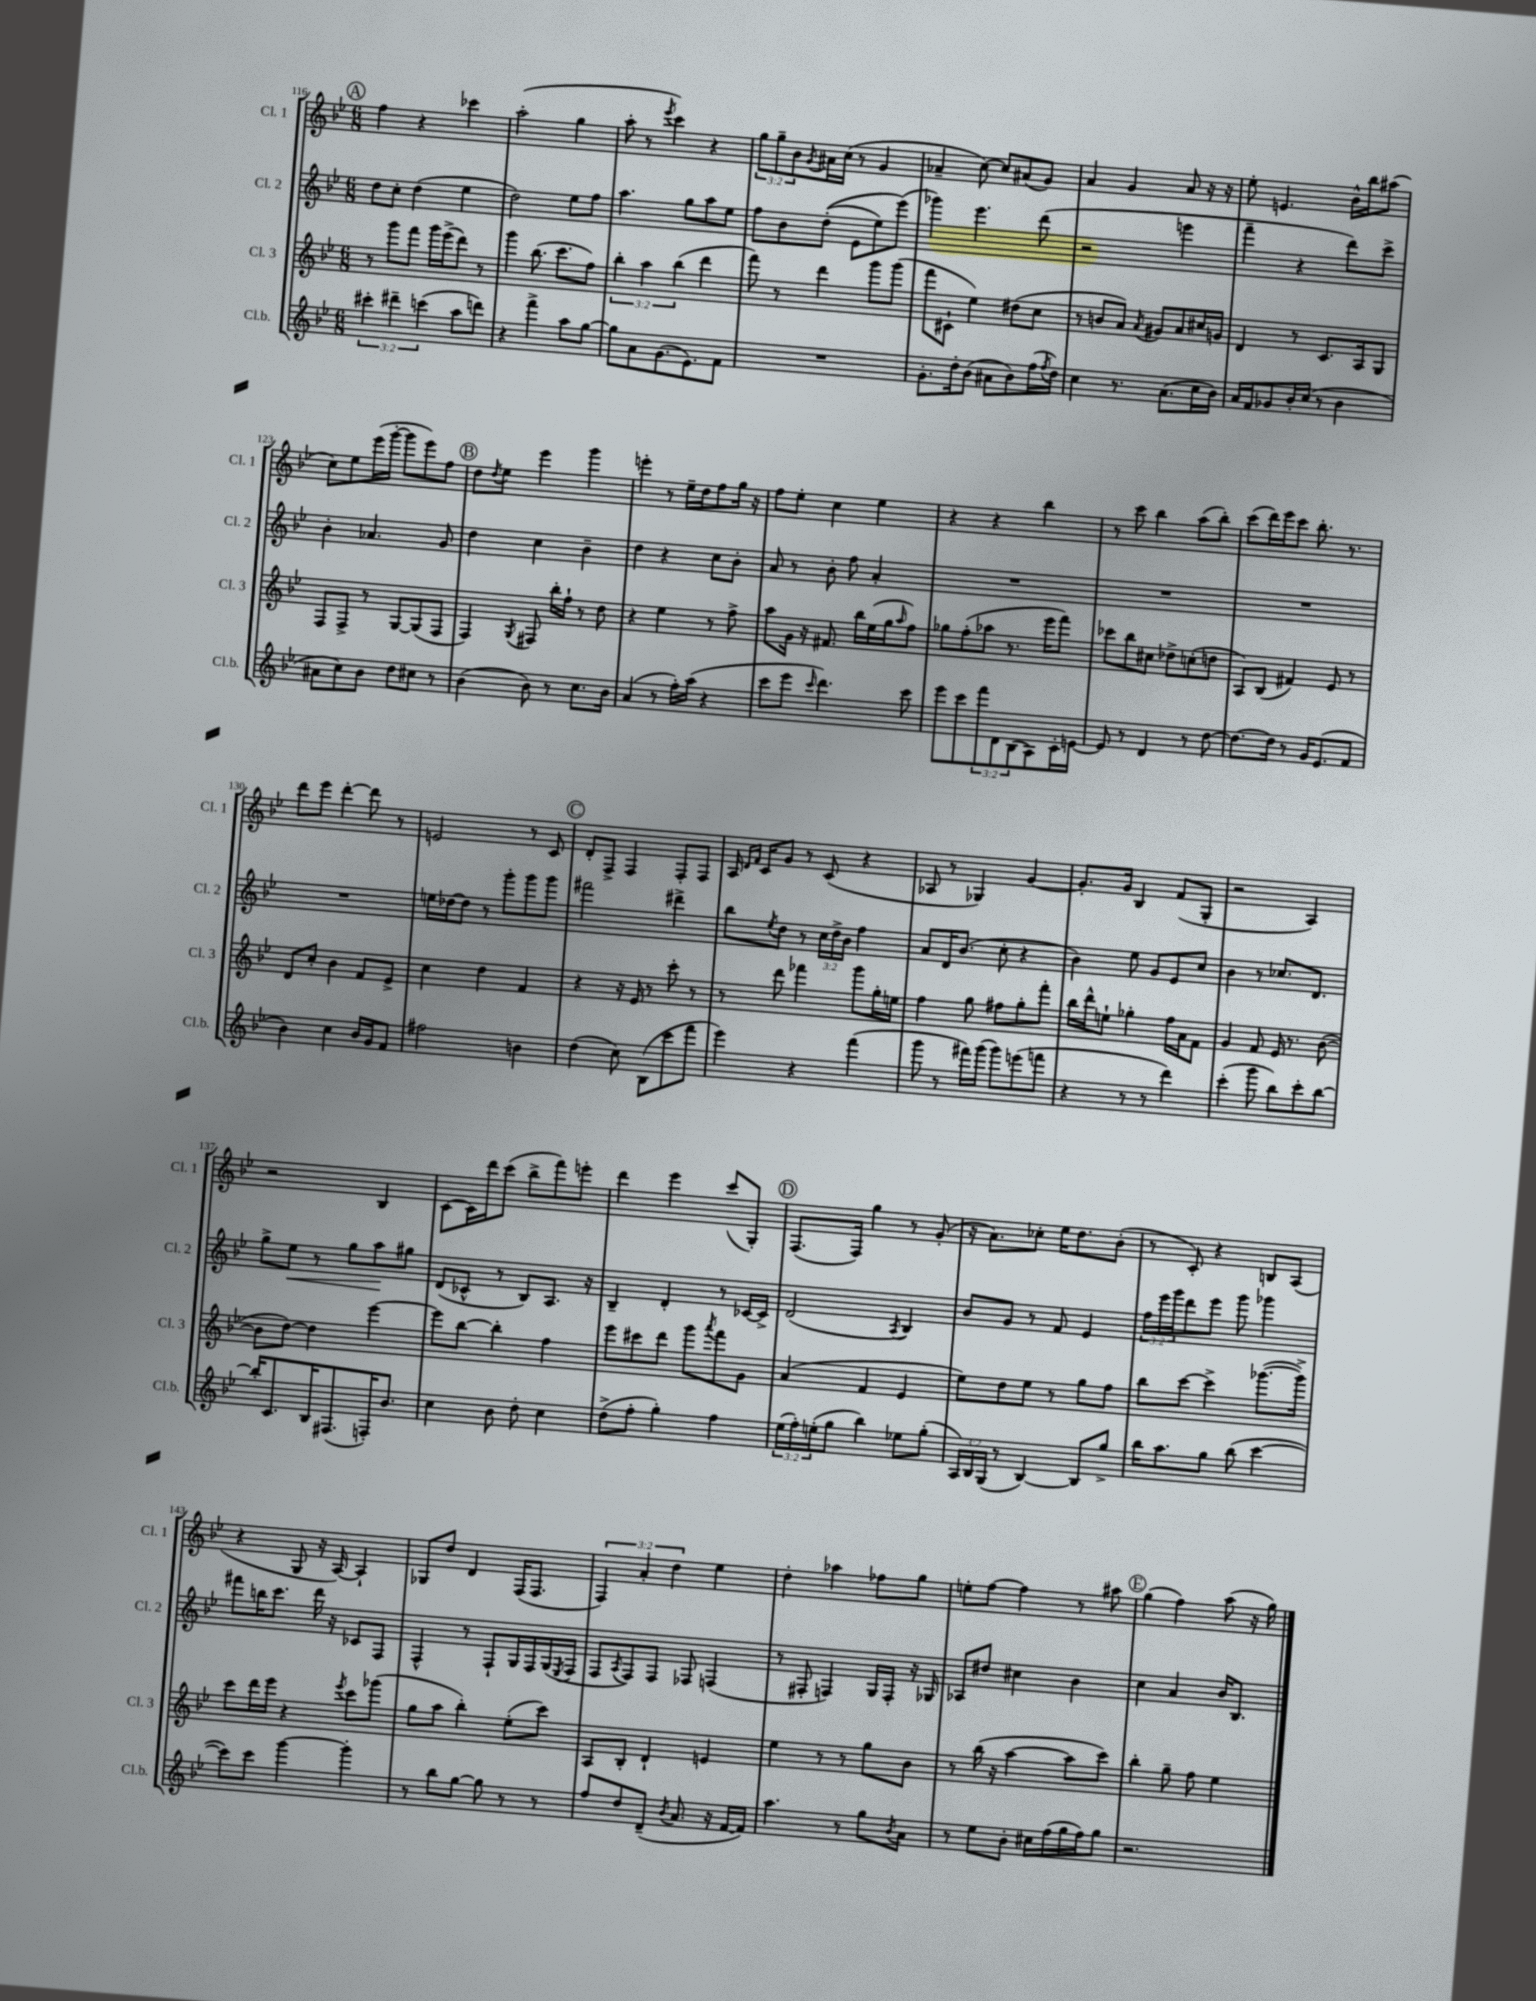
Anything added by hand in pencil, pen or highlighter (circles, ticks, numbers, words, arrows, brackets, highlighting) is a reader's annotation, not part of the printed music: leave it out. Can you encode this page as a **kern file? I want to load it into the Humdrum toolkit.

**kern	**kern	**kern	**kern
*staff4	*staff3	*staff2	*staff1
*clefG2	*clefG2	*clefG2	*clefG2
*k[b-e-]	*k[b-e-]	*k[b-e-]	*k[b-e-]
*M6/8	*M6/8	*M6/8	*M6/8
6ccc#'	8r	8dd	4ff
.	8ggg	8cc'	.
6ddd#~	.	.	.
.	8fff	(4dd	4r
(6ccc	.	.	.
.	16ggg	.	.
.	(16eee-^	.	.
8aa	8ddd)	4ee-	4ccc-
8ddd)	8r	.	.
=	=	=	=
4r	4ggg	2dd)	(2aa'
4fff^	(8.bb-	.	.
.	8.ccc	.	.
8aa	.	8ee-	4gg
[8gg	8ff)	8ff	.
=	=	=	=
8gg]	6bb-'	4.aa	8aa'
8a	.	.	8r
.	6aa	.	.
.	.	.	8qeee-
(8.g	.	.	4ccc)
.	(6bb-	.	.
.	.	8gg	.
8.e-)	.	.	.
.	4ddd	8aa	4r
8f	.	8ee-	.
=	=	=	=
2.r	8fff)	8ff	12gg
.	.	.	12gg~
.	8r	8b-	.
.	.	.	12b-
.	.	.	8qg
.	4ddd	&((8dd'	16a#
.	.	.	(16cc
.	.	8e-	8r
.	8ggg	8ee-)	4g
.	(8ggg	(8eee-&)	.
=	=	=	=
8.g'	8fff	4ggg-)	4a-~
.	8c#`	.	.
16dd'	.	.	.
(8b-	4ee-)	4.eee-	[8cc)
8a#	.	.	8cc]
8b-)	(8dd#	.	(8a#
(16ff	8cc	(8ddd	8g)
8qff	.	.	.
16dd)	.	.	.
=	=	=	=
4cc	8r	2r	4a
.	8b	.	.
8.r	8a)	.	4g
.	8qa	.	.
.	8g#	.	.
(8.a	.	.	.
.	8a	4eee	8a
16cc	16cc#	.	16r
16b-)	16g	.	16r
=	=	=	=
16a	4d	4fff~	8ee-'
16f	.	.	.
8g-	.	.	4.e
16b-'	8r	4r	.
(16cc	.	.	.
8r	8.c	.	.
4b-	.	8ddd)	16b-^^
.	16A	.	16bb-
.	8G	8ccc^	(8aa#
=	=	=	=
8a#	8F	4b-'	8cc)
8cc)	8F^	.	8ee-
8b-	8r	4.a-	(16eee-
.	.	.	[16ggg'
8dd	[8G	.	8ggg]
8cc#	(8G]	.	8eee-)
8r	8F	8g	8ff
=	=	=	=
(4b-	4F)	4dd	8dd
.	.	.	8qdd
.	.	.	8ee-
.	8qG	.	.
8b-)	8F#	4cc	4eee-
8r	16bb-'	.	.
.	16ff`	.	.
8.cc	8r	4b-~	4ggg
.	8dd	.	.
16b-	.	.	.
=	=	=	=
(4a	4r	4dd	4eee'
8r	4ee-	4r	8r
16ff')	.	.	16ee-~
(16aa	.	.	16dd
4r	8r	8cc	8ff
.	8ff^	8b-'	16gg
.	.	.	16r
=	=	=	=
8ccc	8aa	8a	8ff
8eee-	16g	8r	8ee-'
.	16r	.	.
16qqccc	.	.	.
4.ddd)	8.f#	8b-'	4cc
.	.	8ff	.
.	16bb-	.	.
.	(16ee-	4a'	4ee-
.	16gg	.	.
.	16qqaa	.	.
8ccc	8ff)	.	.
=	=	=	=
8eee-	8gg-	2.r	4r
8ccc	(8ff'	.	.
12fff	8aa-	.	4r
12d	.	.	.
.	8.r	.	.
(12B-	.	.	.
8A)	.	.	4bb-
.	16eee-	.	.
16c'	8fff)	.	.
[16e	.	.	.
=	=	=	=
8e]	8ccc-	2.r	8r
8r	8bb-	.	8ccc
4d	8cc#	.	4bb-
.	8dd-^	.	.
8r	(8cc'	.	(8aa
[8dd	8dd	.	8bb-')
=	=	=	=
8.dd_	8A)	2.r	(8ccc
.	(8B-	.	16ddd)
16dd]	.	.	16eee-
8r	4f#)	.	8ccc
16g	.	.	8.bb-'
(8.e-	.	.	.
.	8e-	.	.
.	.	.	8.r
8f	8r	.	.
=	=	=	=
4b-)	8d	2.r	8ddd
.	8cc'	.	8eee-
4cc	4b-	.	[4ddd'
16b-	8f	.	8ddd]
16g	.	.	.
8f	8e-^	.	8r
=	=	=	=
2ff#	4cc	16ee	2e
.	.	[16dd-	.
.	.	8dd-]	.
.	4dd	8r	.
.	.	8ggg'	.
4b	4f	8ggg	8r
.	.	8ggg	8c
=	=	=	=
(4dd	4r	2fff#	8d'
.	.	.	8F^
8cc)	16r	.	4F
.	16e-	.	.
(8B-	8r	.	.
8ccc	8ccc'	4ddd#^	8F'
8fff	8r	.	8F
=	=	=	=
4eee-)	8r	8bb-	16A
.	.	.	16qqd
.	.	.	16qqf
.	.	.	16c
.	.	8qee-	.
.	8ddd	8dd	8g
4r	4fff-	8r	8r
.	.	24cc	(8c
.	.	24dd^	.
.	.	24b-	.
(4fff	8ggg	4ff	4r
.	16gg'	.	.
.	16ee	.	.
=	=	=	=
8ggg	4ff	8a	8A-
8r	.	16d	8r
.	.	(8.b-	.
16fff#)	8gg	.	4G-)
(16ggg	.	.	.
8ggg)	8ff#	8cc'	.
(8eee	8gg'	4r	[4g
8fff	8fff'	.	.
=	=	=	=
4r	16bb-	4b-)	8.g']
.	16ddd^^	.	.
.	8ee`	.	.
.	.	.	16g
8r	4gg-'	8ee-	4B-
8r	.	8g	.
4ddd)	16ff	8e-	(8f
.	16a	.	.
.	8f	8cc	8G'
=	=	=	=
(4ccc'	4g	4b-	2r
8ggg	8f	8r	.
8bb-)	16e-	8.cc-	.
.	8.r	.	.
8ccc'	.	.	4A)
.	.	8.d	.
[8bb-	([8b-	.	.
=	=	=	=
16bb-']	8b-]	8gg^	2r
8.c	.	.	.
.	[8dd)	8ee-	.
16B-	4dd]	8r	.
(8.F#	.	.	.
.	.	8gg	.
16F')	[4eee-	8aa	4B-
8.b-	.	.	.
.	.	8gg#	.
=	=	=	=
4cc	8eee-]	(8d	[8c
.	[8bb-	8c-^^	16c]
.	.	.	16ddd
8b-	4bb-']	8r	(8ccc
8dd'	.	8B-)	8bb-^
4cc	4ff	8.A	8fff)
.	.	.	8eee'
.	.	16r	.
=	=	=	=
(8dd^	8eee-	4B-~	4ddd
8ff'	8ccc#	.	.
4gg')	8ddd	4d'	4eee-
.	8ggg	.	.
.	8qaaa	.	.
4ff	8fff	8r	(8ccc
.	8g	[16c-	8G')
.	.	16c-^]	.
=	=	=	=
(24ee-	(4a	(2d	(8.F
24ff')	.	.	.
(24ee'	.	.	.
8gg	.	.	.
.	.	.	16F)
4bb-)	4f	.	4gg
.	.	8qA	.
8ee-	4e-	4B-)	8r
(8gg'	.	.	(8g'
=	=	=	=
24A)	8ee-)	8b-	16r
24B-	.	.	.
.	.	.	8.a)
(24G	.	.	.
8r	8dd	8g	.
[4B-)	8ee-	8r	8cc-'
.	8r	8f	16ee-
.	.	.	8.dd
8B-]	8gg	4e-	.
8gg^	8ff	.	(8b-'
=	=	=	=
16bb-	8bb-	24ff	8r
.	.	24eee-	.
8.aa	.	.	.
.	.	24ggg	.
.	[8ccc	8ddd	8c')
8gg	4ccc^]	8eee-	4r
(8bb-	.	8ggg	.
[4ccc	([8.ggg-	4ggg-	8B
.	.	.	(8A
.	16ggg-^])	.	.
=	=	=	=
8ccc])	8ccc	8fff#	4r
8ccc	16ddd	16bb	.
.	16eee-	8.ccc	.
[4ggg	4r	.	8G
.	.	16ddd	16r
.	.	16r	[16A)
.	8qeee-	.	.
4ggg']	8ccc	8c-	4A`]
.	(8ggg-	8F	.
=	=	=	=
8r	8gg	4F^^	8G-
8bb-	8aa	.	8dd
[8gg	4bb-')	8r	4d
8gg]	.	8F`	.
8r	(8ee-'	16G	(16F
.	.	16F	8.F
8r	8ccc)	(16G	.
.	.	8qE-	.
.	.	16F	.
=	=	=	=
8ff	8A	8F	6F)
.	.	8qA	.
8dd	8B-'	8F)	.
.	.	.	6a'
(8d~	4d`	8F	.
.	.	.	6dd
8qb-	.	.	.
8.a	.	8F-	.
.	4e	(4F	4ee-
16r	.	.	.
[16f	.	.	.
16f])	.	.	.
=	=	=	=
4.aa	4ee-	8r	4dd'
.	.	8F#'	.
.	8r	4F)	4aa-
8r	8r	.	.
8gg	8gg	16G	8ff-
.	.	16F'	.
8qb-	.	.	.
8a	8b-	16r	8gg
.	.	16G-	.
=	=	=	=
8r	8r	8A-	8ee'
8ee-	(16bb-	8dd#	[8ff
.	16r	.	.
8b-'	[4aa	4cc#	4ff]
16cc#	.	.	.
(16ff	.	.	.
16gg	8aa]	4b-	8r
16ff)	.	.	.
8gg	8ccc)	.	8aa#
=	=	=	=
2.r	4bb-'	4cc	(4gg
.	8gg~	4a	4ff)
.	8ff	.	.
.	4ee-	16b-	(8aa
.	.	8.B-	.
.	.	.	16r
.	.	.	16gg)
==	==	==	==
*-	*-	*-	*-
